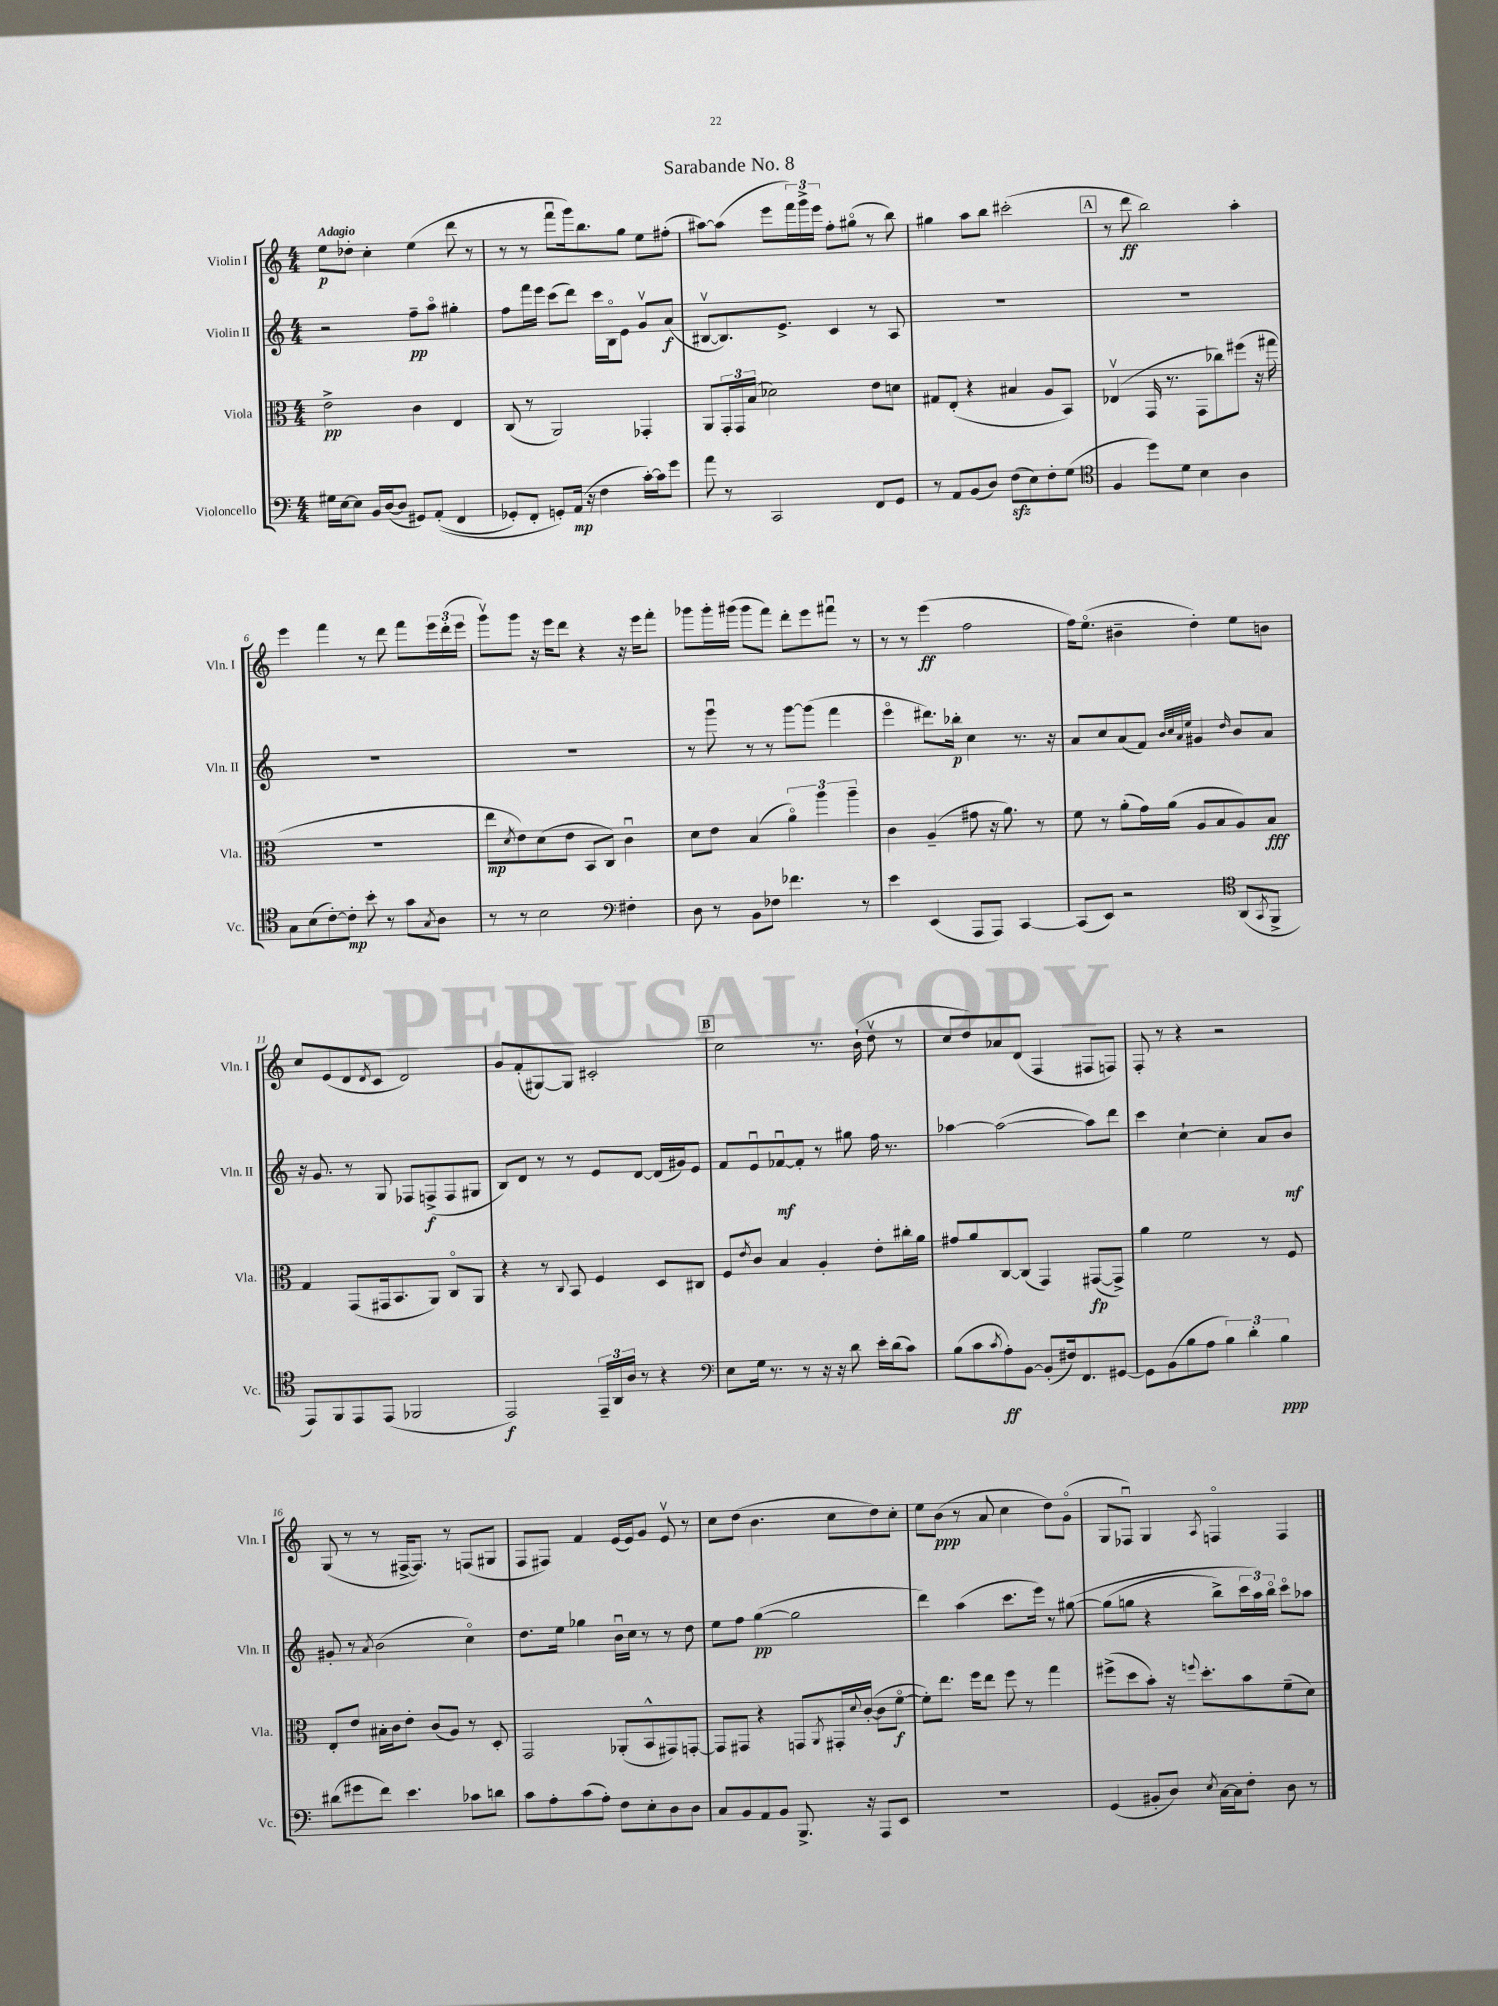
\header { title = "Sarabande No. 8" }
<<
\new StaffGroup <<
\new Staff = "s0" \with { instrumentName = "Violin I" shortInstrumentName = "Vln. I" } {
    \clef treble \key c \major \numericTimeSignature \time 4/4 \tempo "Adagio"
    e''8\p des''8-. c''4-. e''4( d'''8 r8 |
    r8 r8 f'''8\downbow g'''16) b''8. g''8 e''8 fis''8-.( |
    ais''8~) ais''8( e'''8 \tuplet 3/2 { f'''16) g'''16-> e'''16 } f''8-. gis''8\flageolet( r8 b''8) |
    gis''4 a''8 b''8 cis'''2-.( |
    \mark \markup { \box "A" } r8 d'''8\ff b''2) a''4-. |
    e'''4 f'''4 r8 d'''8 f'''8 \tuplet 3/2 { e'''16 d'''16-.( e'''16 } |
    g'''8\upbow) g'''8 r16 e'''16 d'''8 r4 r16 e'''16 f'''8-. |
    ges'''8 ges'''16-. gis'''16( gis'''8 f'''8) d'''8-. e'''8 fis'''8\downbow r8 |
    r8 r8 e'''4\ff( f''2 |
    f''16) e''8.\flageolet( bis'4-- d''4-.) e''8 b'8 |
    c''8 e'8( d'8 \acciaccatura { d'8 } c'8 d'2) |
    g'8 f'8-.( gis8~) gis8 cis'2-. |
    \mark \markup { \box "B" } c''2 r8. b'16-!( d''8\upbow r8 |
    c''8 d''8) aes'8 d'8( f4 fis8 f8) |
    f8-. r8 r4 r2 |
    g8( r8 r8 fis16~-> fis8.) r8 f8( gis8 |
    f8 fis8) f'4 e'16( e'16) g'8 e'8\upbow r8 |
    c''8 d''8( b'4. c''8 d''8) c''8-. |
    e''8 b'8\ppp( r8 a'8 c''4 d''8) g'8\flageolet( |
    g8 fes8\downbow) g4 \acciaccatura { a8 } f4\flageolet f4 \bar "|." |
}
\new Staff = "s1" \with { instrumentName = "Violin II" shortInstrumentName = "Vln. II" } {
    \clef treble \key c \major \numericTimeSignature \time 4/4
    r2 f''8--\pp a''8\flageolet gis''4-. |
    f''8 f'''16 e'''16 c'''8( d'''8) c'''16 b16\flageolet e'8 g'8\upbow a'8\f( |
    bis8~\upbow bis8.) e'8.-> c'4 r8 a8 |
    R1 |
    \mark \markup { \box "A" } R1 |
    R1 |
    R1 |
    r8 g'''8\downbow r8 r8 g'''8~ g'''8( f'''4 |
    e'''4\flageolet dis'''8.) bes''16-.\p c''4 r8. r16 |
    a'8 c''8 a'8( f'8) \grace { b'32 c''32 a'32 e''32 } gis'4 \grace { d''16 } b'8 a'8 |
    r16 g'8. r8 g8 fes8 f8->\f( f8 gis8 |
    b8) d'8 r8 r8 e'8 d'8~ d'16( gis'16) e'8 |
    \mark \markup { \box "B" } f'8 e'8\downbow fes'8~\downbow\mf fes'8-. r8 gis''8 f''16 r8. |
    aes''4~ aes''2~( aes''8) d'''8 |
    c'''4 c''4~-! c''4-. a'8 b'8\mf |
    gis'8-. r8 \acciaccatura { a'8 } b'2( c''4\flageolet) |
    d''8. e''16 ges''4 b'16\downbow c''16 r8 r8 d''8 |
    e''8 f''8 g''4~\pp( g''2 |
    d'''4) a''4( c'''8. e'''16) r8 gis''8~\( |
    gis''8( g''8 r4 b''8->) \tuplet 3/2 { c'''16 a''16\) b''16\flageolet } c'''8\flageolet aes''8 \bar "|." |
}
\new Staff = "s2" \with { instrumentName = "Viola" shortInstrumentName = "Vla." } {
    \clef alto \key c \major \numericTimeSignature \time 4/4
    e'2->\pp c'4 e4 |
    c8( r8 a,2) ges,4-. |
    a,8 \tuplet 3/2 { g,16-. g,16 b16( } des'2) e'8 d'8 |
    gis8 e8-.( r4 bis4 a8 b,8) |
    \mark \markup { \box "A" } ees4\upbow( g,16 r8. g,8 ces''8) fis''8( r16 gis''16 |
    R1 |
    e''8\mp \acciaccatura { d'8 } e'8) d'8( e'8 b,8 c8) c'4\downbow |
    d'8 e'8 b4( \tuplet 3/2 { a'4\flageolet) a''4 a''4-- } |
    c'4 a4--( gis'8 r16 a'8.) r8 |
    f'8 r8 a'8-.( g'16) a'16( a8 b8 a8) b8\fff |
    g4 g,8( gis,16 b,8. a,8) c8\flageolet a,8 |
    r4 r8 \appoggiatura { c8 } b,8 f4 d8 cis8 |
    \mark \markup { \box "B" } f8 \acciaccatura { e'8 } c'8 b4 a4-. e'8-. cis''16-. a'16 |
    gis'8 a'8 c8~ c8( g,4) gis,8~\fp( gis,8->) |
    a'4 f'2 r8 f8 |
    e8-. e'8 bis16-. c'16 e'8-. c'8( a8) r8 d8-. |
    g,2 aes,8-.( b,8-^ gis,8) g,8~-. |
    g,8 gis,8 r4 g,8 \acciaccatura { a,8 } gis,16-. \appoggiatura { d'8 } c'16~-.( c'8 f'8~\flageolet\f |
    f'8-.) e''8. f''16 e''8 f''8 r8 g''4 |
    fis''8->( d''8 b'8-.) r16 \appoggiatura { f''8 } d''8.-. b'8 f'8--( d'8) \bar "|." |
}
\new Staff = "s3" \with { instrumentName = "Violoncello" shortInstrumentName = "Vc." } {
    \clef bass \key c \major \numericTimeSignature \time 4/4
    gis16 e16~ e8 b,16 d16~( d8 gis,8) a,8-.(\( f,4 |
    ges,8-.) f,8-. g,8-.\) a,16\mp( r16 f4 c'16~-.) c'16 g'8 |
    a'8 r8 c,2 f,8 g,8 |
    r8 a,8 b,8( d8) f8\sfz( e8) f8-. g8( |
    \mark \markup { \box "A" } \clef tenor f4 d''8) d'8 b4 a4 |
    g8 b8( c'8~-.) c'8-.\mp b'8-. r8 g'8 \acciaccatura { g8 } a8 |
    r8 r8 b2 \clef bass fis4-. |
    d8 r8 b,8 fes8 fes'4. r8 |
    e'4 e,4( a,,8 a,,8) c,4~ |
    c,8( e,8) r2 \clef tenor a,8( \acciaccatura { g,8 } f,8-> |
    e,8) f,8 e,8 e,8( fes,2 |
    e,2\f) \tuplet 3/2 { e,16-- a,16 a16 } r8 r4 |
    \mark \markup { \box "B" } \clef bass e8 g16 r8. r8 r16 r16 d'8 e'16-. d'16( c'8) |
    b8( c'8 \acciaccatura { c'8 } a8-.\ff) b,8~ b,8-.( fis16) f,8. gis,8~ |
    gis,8 b,8( b8 a8 \tuplet 3/2 { b4) d'4-. b4\ppp } |
    dis'8( gis'8 f'8) e'4. ces'8 d'8 |
    c'8 a8-. c'8( a8-.) f8 e8-. d8 d8 |
    c8 b,8 a,8 b,8 b,,8.-> r16 a,,8 e,8 |
    R1 |
    g,4( bis,8-. d8) \acciaccatura { e8 } c16~ c16 f8-. d8 r8 \bar "|." |
}
>>
>>
